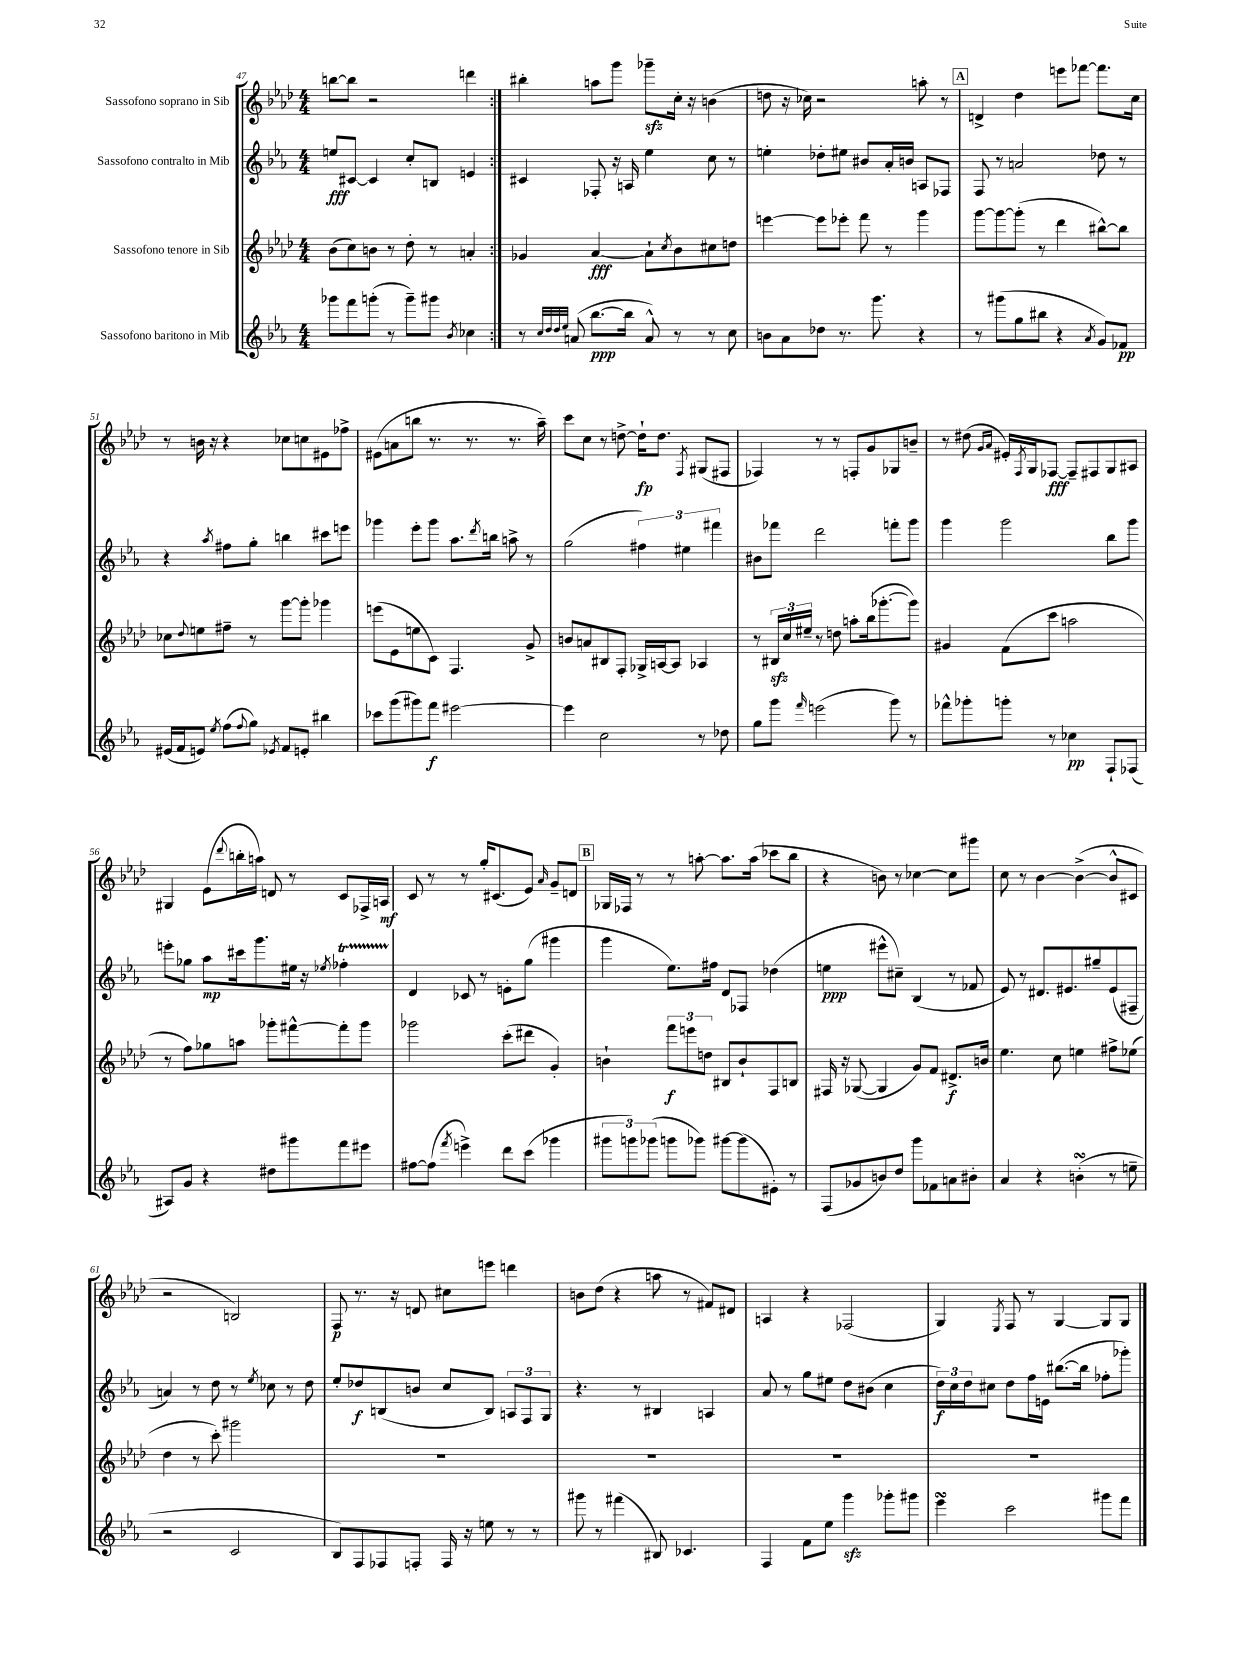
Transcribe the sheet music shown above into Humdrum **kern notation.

**kern	**kern	**kern	**kern
*staff4	*staff3	*staff2	*staff1
*clefG2	*clefG2	*clefG2	*clefG2
*k[b-e-a-]	*k[b-e-a-d-]	*k[b-e-a-]	*k[b-e-a-d-]
*M4/4	*M4/4	*M4/4	*M4/4
8ggg-\L	(8b-\L	8ee/L	[8bb\L
8fff\	8cc\)	[8c#/J	8bb\]J
(8ggg'\J	8b\J	4c#/]	2r
8r	8r	.	.
8ggg~\L)	8dd-'\	8cc'/L	.
8ggg#\J	8r	8B/J	.
8qb-/	.	.	.
4cc-\	4a'/	4e/	4ddd\
=:|!	=:|!	=:|!	=:|!
8r	4g-/	4c#/	4bb#'\
32qqcc/LLL	.	.	.
32qqdd/	.	.	.
32qqdd/	.	.	.
32qqee-/JJJ	.	.	.
(8a/	.	.	.
[8.bb-\L	[4a-/	8F-'/	8aa\L
.	.	16r	8ggg\J
16bb-\]Jk	.	16A/	.
8a^^/)	8a-`\]L	4ee-\	8ggg-~\L
.	8qcc/	.	.
8r	8b-\	.	16cc'\Jk
.	.	.	16r
8r	8cc#\	8cc\	(4b\
8cc\	8dd\J	8r	.
=	=	=	=
8b\L	[4eee\	4ee'\	8dd\
8a-\	.	.	16r
.	.	.	16cc-\)
8dd-\J	8eee\]L	8dd-'\L	2r
8.r	8eee-'\J	8ee#\J	.
.	8fff\	8b#/L	.
8.ggg\	.	.	.
.	8r	16a-'/L	.
.	.	16b/JJ	.
4r	4ggg\	8A/L	8aa'\
.	.	8F-/J	8r
=	=	=	=
8r	[8ggg\L	8F/	4d^/
(8ggg#\L	8ggg\_	8r	.
8gg\	(8ggg'\]J	2a/	4dd-\
8bb#\J	8r	.	.
4r	4ddd-\	.	8eee\L
.	.	.	[8fff-\J
8qa-/	.	.	.
8g/L)	[8bb#^^\L)	8dd-\	8.fff-\]L
8f-/J	8bb#\]J	8r	.
.	.	.	16cc\Jk
=	=	=	=
(16e#/LL	8cc-\L	4r	8r
16f/J	.	.	.
.	8qqdd-/	.	.
8e/J)	8ee\	.	16b\
.	.	.	16r
8qee-/	.	8qaa-/	.
(8ff\L	8ff#~\J	8ff#\L	4r
8qqff/	.	.	.
8gg\J)	8r	8gg'\J	.
8qe-/	.	.	.
8f/L	[8ggg\L	4bb\	8cc-\L
8e'/J	8ggg'\]J	.	8cc\
4bb#\	4ggg-\	8ccc#\L	8e#\
.	.	8eee\J	8ff-^\J
=	=	=	=
8ccc-\L	(8eee\L	4ggg-\	(8e#\L
(8ggg\	8e-\	.	8a\
8ggg#\)	8ee\	8eee-'\L	8bb\J
8fff\J	8c\J)	8ggg-\J	8.r
[2eee#\	4.F/	8.aa-\L	.
.	.	.	8.r
.	.	8qddd/	.
.	.	16bb\Jk	.
.	.	8aa^\	8.r
.	8g^/	8r	.
.	.	.	16aa-~\)
=	=	=	=
4eee#\]	8b/L	(2gg\	8ccc\L
.	8a/	.	8cc\J
2cc\	8B#/	.	8r
.	8F'/J	.	[8dd^\
.	16G-^/LL	6ff#\)	16dd`\]LK
.	[16A/J	.	8.dd\J
.	8A/]J	.	.
.	.	6ee#\	.
.	.	.	8qF/
8r	4A-/	.	(8G#/L
.	.	6fff#\	.
8dd-\	.	.	8F#/J
=	=	=	=
8gg\L	8r	8b#\L	4F-/)
8ggg\J	24B#/LL	8fff-\J	.
.	24cc/	.	.
.	24ee#~/JJ	.	.
16qqfff/	.	.	.
(2eee\	8r	2ddd\	8r
.	8dd\	.	8r
.	8aa'\L	.	8F'/L
.	(16bb-\k	.	8g/
.	[8.ggg-'\	.	.
8ggg\)	.	8fff'\L	8G-/
8r	8ggg-\]J)	8ggg\J	8b~/J
=	=	=	=
8fff-^^\L	4g#/	4ggg\	8r
8ggg-'\	.	.	(8dd#\
.	.	.	16qqg/LL
.	.	.	16qqa-/JJ
8ggg'\J	(8f\L	2ggg\	16e#'/LL)
.	.	.	8qF/
.	.	.	16G/J
8r	8ccc\J	.	[8F-/J
4cc-\	2aa\	.	8F-~/]L
.	.	.	8F#/
8F`/L	.	8bb-\L	8G/
(8F-/J	.	8ggg\J	8A#/J
=	=	=	=
8A#/L)	8r	8eee'\L	4G#/
8g/J	8ff\L)	8gg-\J	.
4r	8gg-\	8aa-\L	(8e-\L
.	.	.	8qqddd-/
.	8aa\J	16ccc#\k	16bb'\L
.	.	8.ggg\	16aa\JJ)
8dd#\L	8ggg-'\L	.	8d/
8ggg#\	[8fff#^^\	16ee#\Jk	8r
.	.	16r	.
.	.	8qee-/	.
8fff\	8fff#'\]	4ff-'\	8c/L
8eee#\J	8ggg-\J	.	16F-^/L
.	.	.	16A/JJ
=	=	=	=
[8ff#\L	2ggg-\	4d/	8c/
(8ff#\]J	.	.	8r
8qfff/	.	.	.
4eee^\)	.	8c-/	8r
.	.	8r	16gg'/LK
.	.	.	(8.c#/
8ddd\L	(8ccc'\L	8e'\L	.
(8ccc\J	8ddd#\J	(8gg\J	8e-/J)
.	.	.	16qqa-/
4ggg-\	4g'/)	4ggg#\	8g~/L
.	.	.	8d/J
=	=	=	=
12ggg#\L	4b`\	4ggg\	16G-/LL
.	.	.	16F-/JJ
12ggg\)	.	.	.
.	.	.	8r
(12ggg-\J	.	.	.
8ggg\L	12fff\L	8.ee-\L)	8r
.	12eee\	.	.
8ggg-\J)	.	.	[8aa'\
.	12dd\J	.	.
.	.	16ff#\Jk	.
[8ggg#\L	8B#/L	8d/L	8.aa\]L
(8ggg#\]	8b`/	8F-/J	.
.	.	.	(16aa\Jk
8e#'\J)	8F/	(4dd-\	8ccc-\L
8r	8B/J	.	8bb-\J
=	=	=	=
(8F/L	16F#/	4ee\	4r
.	16r	.	.
8g-/	([8G-/	.	.
8b/)	4G-/]	8eee#^^\L	8b\)
8dd/J	.	8cc#~\J)	8r
8ggg\L	8g/L)	(4B-/	[4cc-\
8f-\	8f/J	.	.
8a\	8.d#^/L	8r	8cc-\]L
8b#'\J	.	8f-/	8ggg#\J
.	16b/Jk	.	.
=	=	=	=
4a-/	4.ee-\	8e-/)	8cc\
.	.	8r	8r
4r	.	8.d#/L	[4b-\
.	8cc\	.	.
.	.	8.e#/	.
(4b'\	4ee\	.	(4b-^\_
.	.	8gg#~/	.
8r	8ff#^\L	(8e#/	8b-^^/]L
8ee~\	(8ee-\J	8F#~/J	8c#/J
=	=	=	=
2r	4dd-\	4a/)	2r
.	8r	8r	.
.	8ccc'\)	8dd\	.
2c/	2ggg#\	8r	2B/)
.	.	8qee-/	.
.	.	8cc-\	.
.	.	8r	.
.	.	8dd\	.
=	=	=	=
8B-/L)	1r	8ee-'/L	8F/
8F/	.	8dd-/	8.r
8F-/	.	(8B/	.
.	.	.	16r
8F'/J	.	8b/J	8d/
16F/	.	8cc/L	8cc#\L
16r	.	.	.
8ee\	.	8B/J)	8eee\J
8r	.	12A/L	4ddd\
.	.	12F/	.
8r	.	.	.
.	.	12G/J	.
=	=	=	=
8ggg#\	1r	4.r	8b\L
8r	.	.	(8dd-\J
(4fff#\	.	.	4r
.	.	8r	.
8B#/)	.	4B#/	8aa\
4.c-/	.	.	8r
.	.	4A/	8f#/L)
.	.	.	8d#/J
=	=	=	=
4F/	1r	8a-/	4A/
.	.	8r	.
8f\L	.	8gg\L	4r
8ee-\J	.	8ee#\J	.
4ggg\	.	8dd\L	(2F-/
.	.	(8b#\J	.
8ggg-'\L	.	4cc\	.
8ggg#\J	.	.	.
=	=	=	=
4eee-\	1r	24dd\LL)	4G/)
.	.	24cc\	.
.	.	24dd\J	.
.	.	8cc#\J	.
.	.	.	8qE-/
2ccc\	.	8dd\L	8F/
.	.	16ff\L	8r
.	.	16e\JJ	.
.	.	([8.bb#\L	[4G/
.	.	16bb#\]Jk	.
8ggg#\L	.	8ff-'\L	8G/]L
8fff\J	.	8ggg-'\J)	8G/J
==	==	==	==
*-	*-	*-	*-
